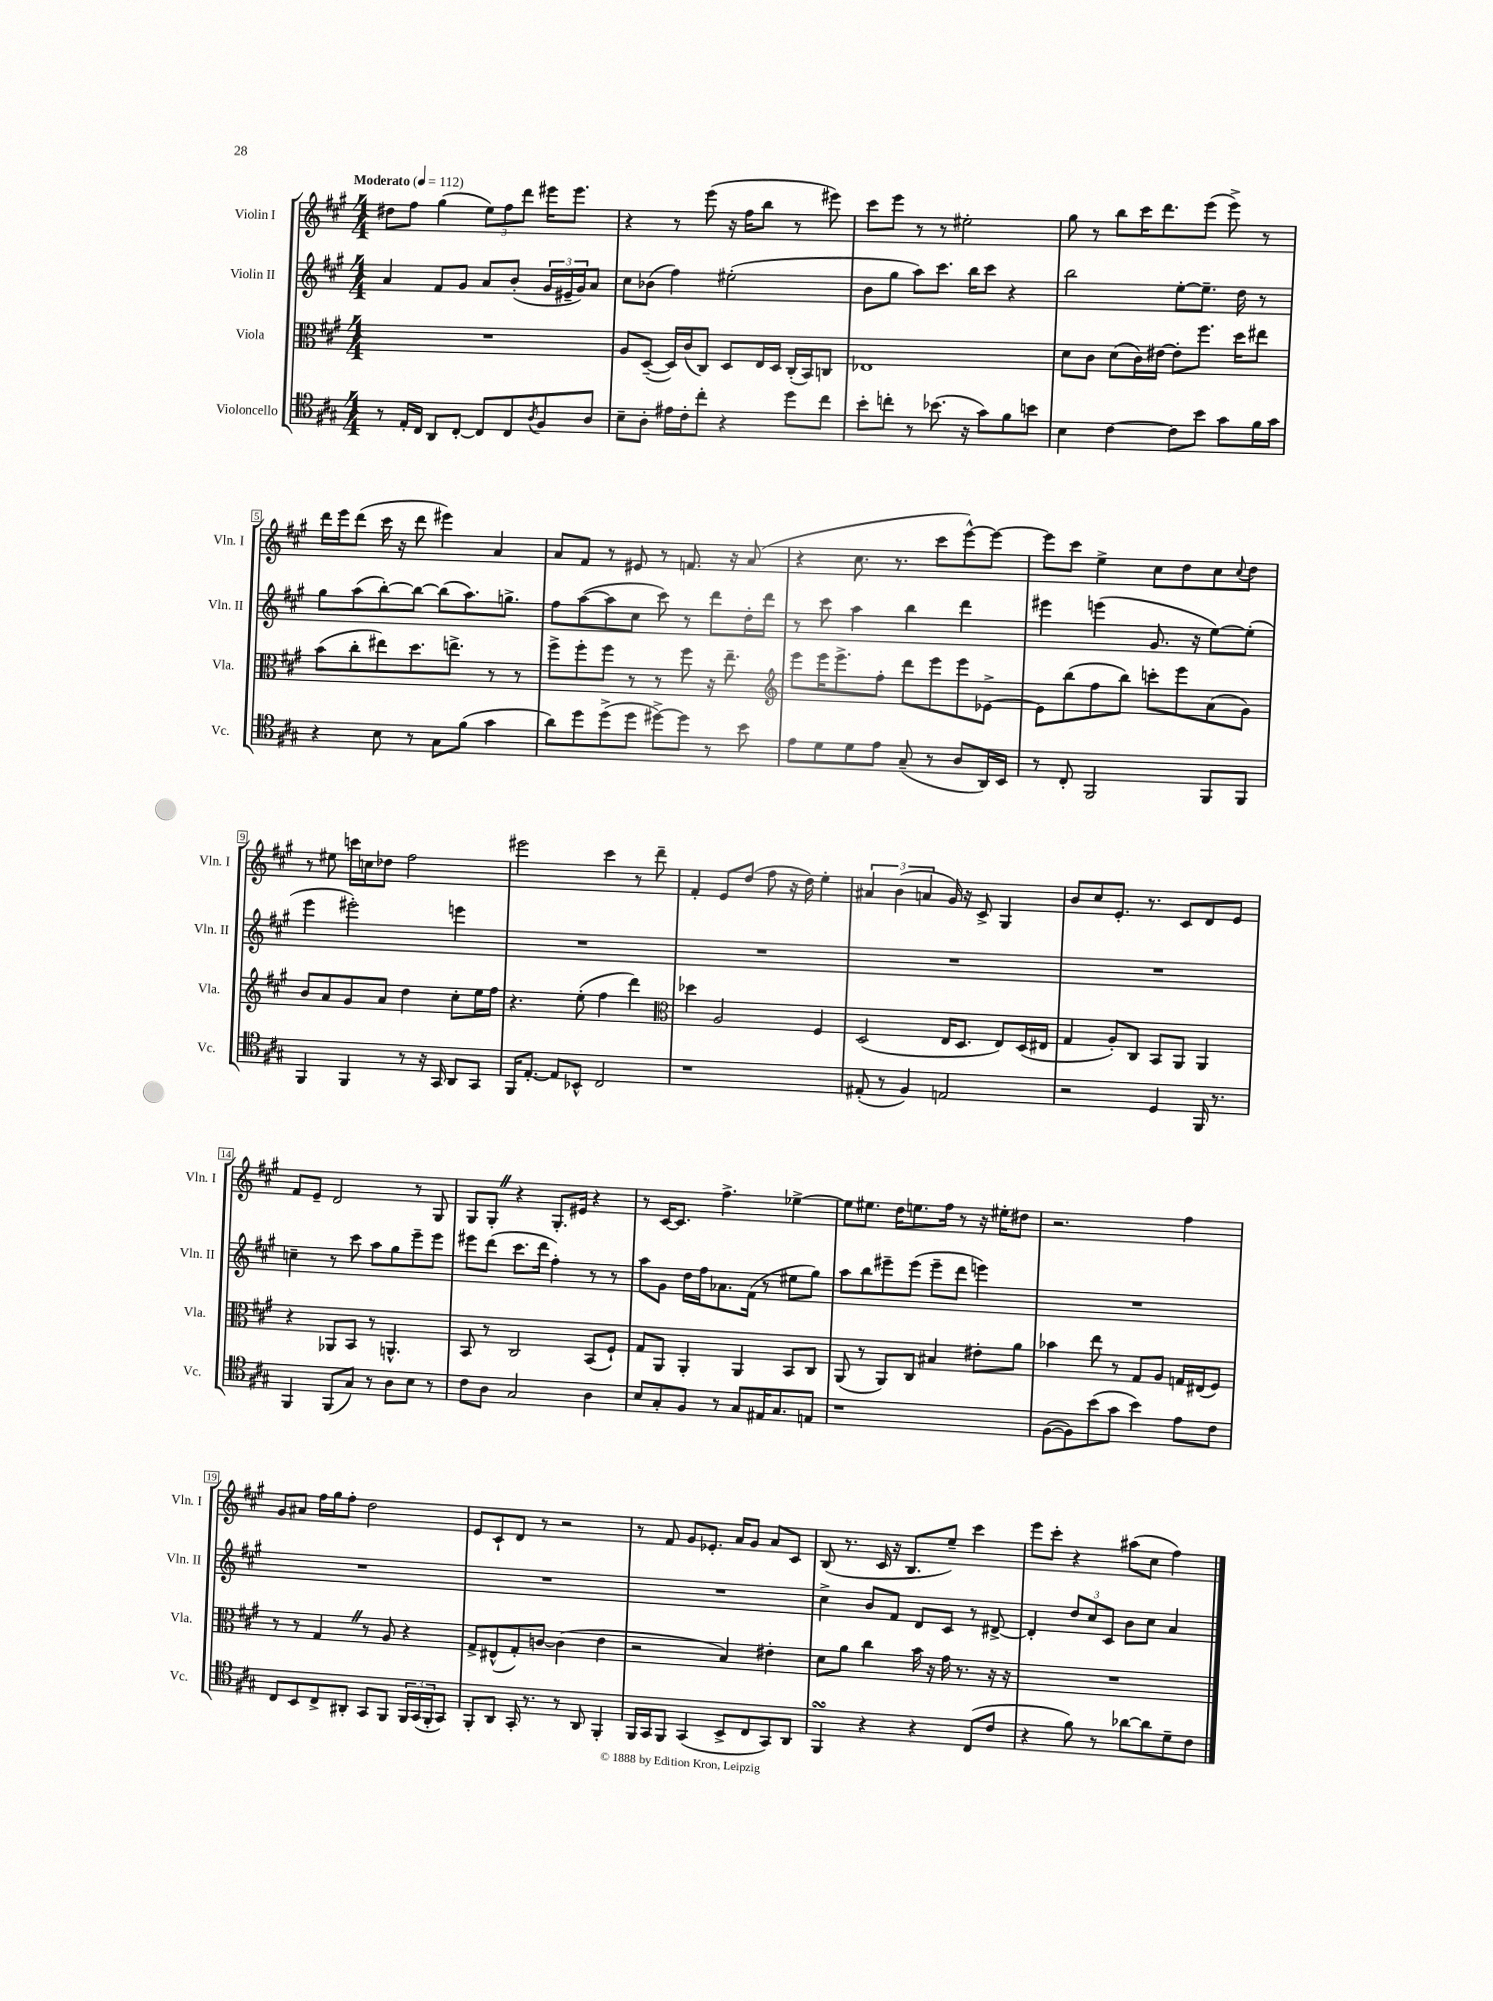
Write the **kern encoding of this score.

**kern	**kern	**kern	**kern
*staff4	*staff3	*staff2	*staff1
*clefC4	*clefC3	*clefG2	*clefG2
*k[f#c#g#]	*k[f#c#g#]	*k[f#c#g#]	*k[f#c#g#]
*M4/4	*M4/4	*M4/4	*M4/4
*MM112	*MM112	*MM112	*MM112
8r	1r	4a/	8dd#\L
16E'/LL	.	.	8ff#\J
16C#/JJ	.	.	.
8AA/L	.	8f#/L	(4gg#\
[8C#'/J	.	8g#/J	.
8C#/]L	.	8a/L	12ee\L)
.	.	.	12ff#\
8C#/	.	(8b'/J	.
.	.	.	12ddd\J
8qA/	.	.	.
8F#/	.	24g#/LL	16eee#\LK
.	.	24e#~/	.
.	.	.	8.eee#\J
.	.	24g#/J)	.
8A/J	.	8a/J	.
=	=	=	=
8B~\L	8A/L	8cc#\L	4r
8A'\J	([8D~/J	(8b-\J	.
16e#\LL	16D/]LL)	4ff#\)	8r
16c#'\J	(16c#/J	.	.
8cc#'\J	8C#/J)	.	(8eee\
4r	8D/L	(2ee#'\	16r
.	.	.	16ff#\LK
.	16E/L	.	8bb\J
.	16D/JJ	.	.
8dd\L	(16C#'/LL	.	8r
.	16BB/J)	.	.
8cc#\J	8C/J	.	8eee#\)
=	=	=	=
8b'\L	1E-	8b\L	8ccc#\L
8cc'\J	.	8gg#\J	8eee\J
8r	.	8aa\L)	8r
(8.b-\	.	8.ccc#\J	8r
.	.	.	2ee#'\
16r	.	16bb\LK	.
8g#\L)	.	8ccc#\J	.
8f#\	.	4r	.
8b\J	.	.	.
=	=	=	=
4B\	8d\L	2bb\	8gg#\
.	8c#\J	.	8r
[4c#\	(8d\L	.	8bb\L
.	16c#\L)	.	16ccc#\K
.	[16e#\JJ	.	8.ddd\
8c#\]L	8e#'\]L	[8ee'\L	.
8b\J	8.ff#\J	8.ee~\]J	(8eee\J
8g#\L	.	.	8eee^\)
.	16dd\LK	16dd\	.
16f#\L	8ee#\J	8r	8r
16g#\JJ	.	.	.
=	=	=	=
4r	(8b\L	8gg#\L	16ddd\LL
.	.	.	16eee\J
.	8cc#'\	(8aa\	(8ddd\J
8B\	8ee#\)	[8bb'\)	16ccc#\
.	.	.	16r
8r	8.dd\	8bb\_J	8ddd\
8G#\L	.	(8bb\]L	4eee#\)
.	8.ee^\J	.	.
(8f#\J	.	8.aa\)	.
4g#\	8r	.	4a/
.	.	8.gg^\J	.
.	8r	.	.
=	=	=	=
8a\L)	8ff#^\L	8ff#\L	8a/L
8dd\	8ff#'\	([8aa\	8f#/J
(8dd^\	8ff#\J	8aa\]	8r
8dd\J	8r	8cc#\J	8e#/
[8dd#^\L)	8r	8ccc#\)	8r
8dd#\]J	8ff#\	8r	8.f/
8r	16r	8ddd\L	.
.	8.ee~\	.	16r
8b\	.	16dd'\L	(8a/
.	.	16ddd\JJ	.
=	=	=	=
*	*clefG2	*	*
8e\L	8eee\L	8r	4r
8d\	16eee\K	8ccc#\	.
.	8.eee^\	.	.
8d\	.	4aa\	8.cc#\
8e\J	8ff#'\J	.	.
.	.	.	8.r
(8G#~/	8ddd\L	4bb\	.
8r	8eee\	.	8ccc#\L
8A/L	8eee\	4ddd\	[8eee^^\)
16AA/L)	[8e-^\J	.	8eee\_J
16BB/JJ	.	.	.
=	=	=	=
8r	8e-\]L	4eee#\	8eee\]L
8C#'/	(8bb\	.	8ccc#\J
2FF#/	8ff#\	(4eee\	4ee^\
.	8bb\J)	.	.
.	8ccc'\L	8.g#/	8cc#\L
.	8eee\	.	8dd\
.	.	16r	.
8FF#/L	(8a\	[8ee\L)	8cc#\
.	.	.	8qqcc#/
8FF#/J	8g#\J)	(8ee'\]J	8dd\J
=	=	=	=
4FF#/	8b/L	4eee\	8r
.	8a/	.	8ee#\
4FF#/	8g#/	2eee#'\)	16ccc\LL
.	.	.	16cc\J
.	8a/J	.	8dd-\J
8r	4dd\	.	2ff#\
16r	.	.	.
16GG#/	.	.	.
8AA/L	8cc#'\L	4eee\	.
8GG#/J	16ee\L	.	.
.	16ff#\JJ	.	.
=	=	=	=
16FF#/LK	4.r	1r	2eee#\
[8.E'/J	.	.	.
8E/]L	.	.	.
8BB-^^/J	(8ee'\	.	.
2C#/	4ff#\	.	4ccc#\
.	4ddd\)	.	8r
.	.	.	8ddd~\
=	=	=	=
*	*clefC3	*	*
1r	4dd-\	1r	4f#'/
.	2A/	.	8e/L
.	.	.	(8dd/J
.	.	.	8ff#\
.	.	.	16r
.	.	.	16dd\)
.	4F#/	.	4ee'\
=	=	=	=
(8E#'/	(2D/	1r	6a#/
8r	.	.	.
.	.	.	(6b\
4F#/)	.	.	.
.	.	.	6a/
2E/	16E/LK	.	16g#/)
.	8.D/J	.	16r
.	.	.	8c#^/
.	8E/L)	.	4G#/
.	(16D/L	.	.
.	16E#/JJ	.	.
=	=	=	=
2r	4G#/	1r	8b/L
.	.	.	8cc#/
.	8A'/L)	.	8.e'/J
.	8C#/J	.	.
.	.	.	8.r
4D/	8BB/L	.	.
.	8AA/J	.	8c#/L
16FF#/	4AA/	.	8d/
8.r	.	.	.
.	.	.	8e/J
=	=	=	=
4FF#/	4r	4cc~\	8f#/L
.	.	.	8e~/J
(8FF#/L	8AA-/L	8r	2d/
8G#/J)	8BB/J	8ccc#\	.
8r	8r	8aa\L	.
8A\L	4.AA^^/	8gg#\	.
8B\J	.	8eee~\	8r
8r	.	8eee\J	8G#/
=	=	=	=
8c#\L	8BB/	8eee#\L	8G#/L
8A\J	8r	(8ddd\J	8G#'/J
2G#/	2C#/	8.ccc#\L	4r
.	.	16ddd\Jk	.
.	.	4ff#'\)	8.G#'/L
.	.	.	16e#/Jk
4A\	(8BB/L	8r	4r
.	8F#`/J)	8r	.
=	=	=	=
8B/L	8G#/L	8aa\L	8r
8G#'/	8AA/J	8g#\J	[16c#/LK
.	.	.	8.c#/]J
8F#/J	4AA'/	16dd\LL	.
.	.	16ff#\J	.
8r	.	8.a-\	4.ff#^\
8G#/L	4AA/	.	.
.	.	(16f#\Jk	.
16E#/K	.	8r	.
8.G#/	.	.	.
.	8BB/L	8ee#\L	[4ee-^\
8E/J	8C#/J	8gg#\J)	.
=	=	=	=
1r	(8AA/	8aa\L	8ee-\]L
.	8r	8bb\	8.ee#\J
.	8AA/L)	8eee#~\	.
.	.	.	16dd\LK
.	8C#/J	(8eee#\J	8.ee\
.	4B#/	8eee#~\L	.
.	.	.	16ff#\Jk
.	.	8ddd\J	8r
.	8e#'\L	4eee\)	16r
.	.	.	16ee#'\LK
.	8a\J	.	8dd#\J
=	=	=	=
([8F#\L	4b-\	1r	2.r
8F#\])	.	.	.
(8b\	8ee\	.	.
8g#\J	8r	.	.
4b\)	8G#/L	.	.
.	8A/J	.	.
8e\L	16G/LL	.	4ff#\
.	(16E#/J	.	.
8c#\J	8F#/J)	.	.
=	=	=	=
8C#/L	8r	1r	8g#/L
8BB/	8r	.	8a#/J
8C#^/	4G#/	.	16ff#\LL
.	.	.	16gg#\J
8AA#'/J	.	.	8ff#'\J
8GG#/L	8r	.	2dd\
8FF#/J	8A/	.	.
24FF#/LL	4r	.	.
(24GG#/	.	.	.
24FF#'/J	.	.	.
8GG#/J)	.	.	.
=	=	=	=
8FF#'/L	8G#^/L	1r	8e/L
8AA/J	(8E#^^/	.	8c#`/
16GG#'/	8G#'/)	.	8d/J
8.r	.	.	.
.	[8c/J	.	8r
8r	(4c\]	.	2r
8AA/	.	.	.
4FF#'/	4e\	.	.
=	=	=	=
16FF#/LL	2r	1r	8r
16GG#/J	.	.	.
8FF#/J	.	.	8f#/
(4GG#/	.	.	8g#/L
.	.	.	8.e-'/J
8BB^/L	4B/)	.	.
.	.	.	16a/LK
8C#/	.	.	8g#/J
8GG#/)	4e#'\	.	8a/L
8AA/J	.	.	8c#/J
=	=	=	=
4FF#/	8d\L	4cc#^\	(8B/
.	8a\J	.	8.r
4r	4cc#\	8b/L	.
.	.	.	16c#/
.	.	8f#/J	16r
.	.	.	8.B/L
4r	16b\	8d/L	.
.	16r	.	.
.	16g#\	8c#/J	8ee~/J)
.	8.r	.	.
(8C#/L	.	8r	4ccc#\
8c#/J	16r	[8d#^/	.
.	16r	.	.
=	=	=	=
4r	1r	4d#'/]	8eee\L
.	.	.	8ccc#'\J
8f#\)	.	12dd/L	4r
.	.	12cc#/	.
8r	.	.	.
.	.	12c#/J	.
[8a-\L	.	8b\L	(8aa#\L
8a-\]	.	8cc#\J	8cc#\J
8d~\	.	4a/	4ff#\)
8c#\J	.	.	.
==	==	==	==
*-	*-	*-	*-
